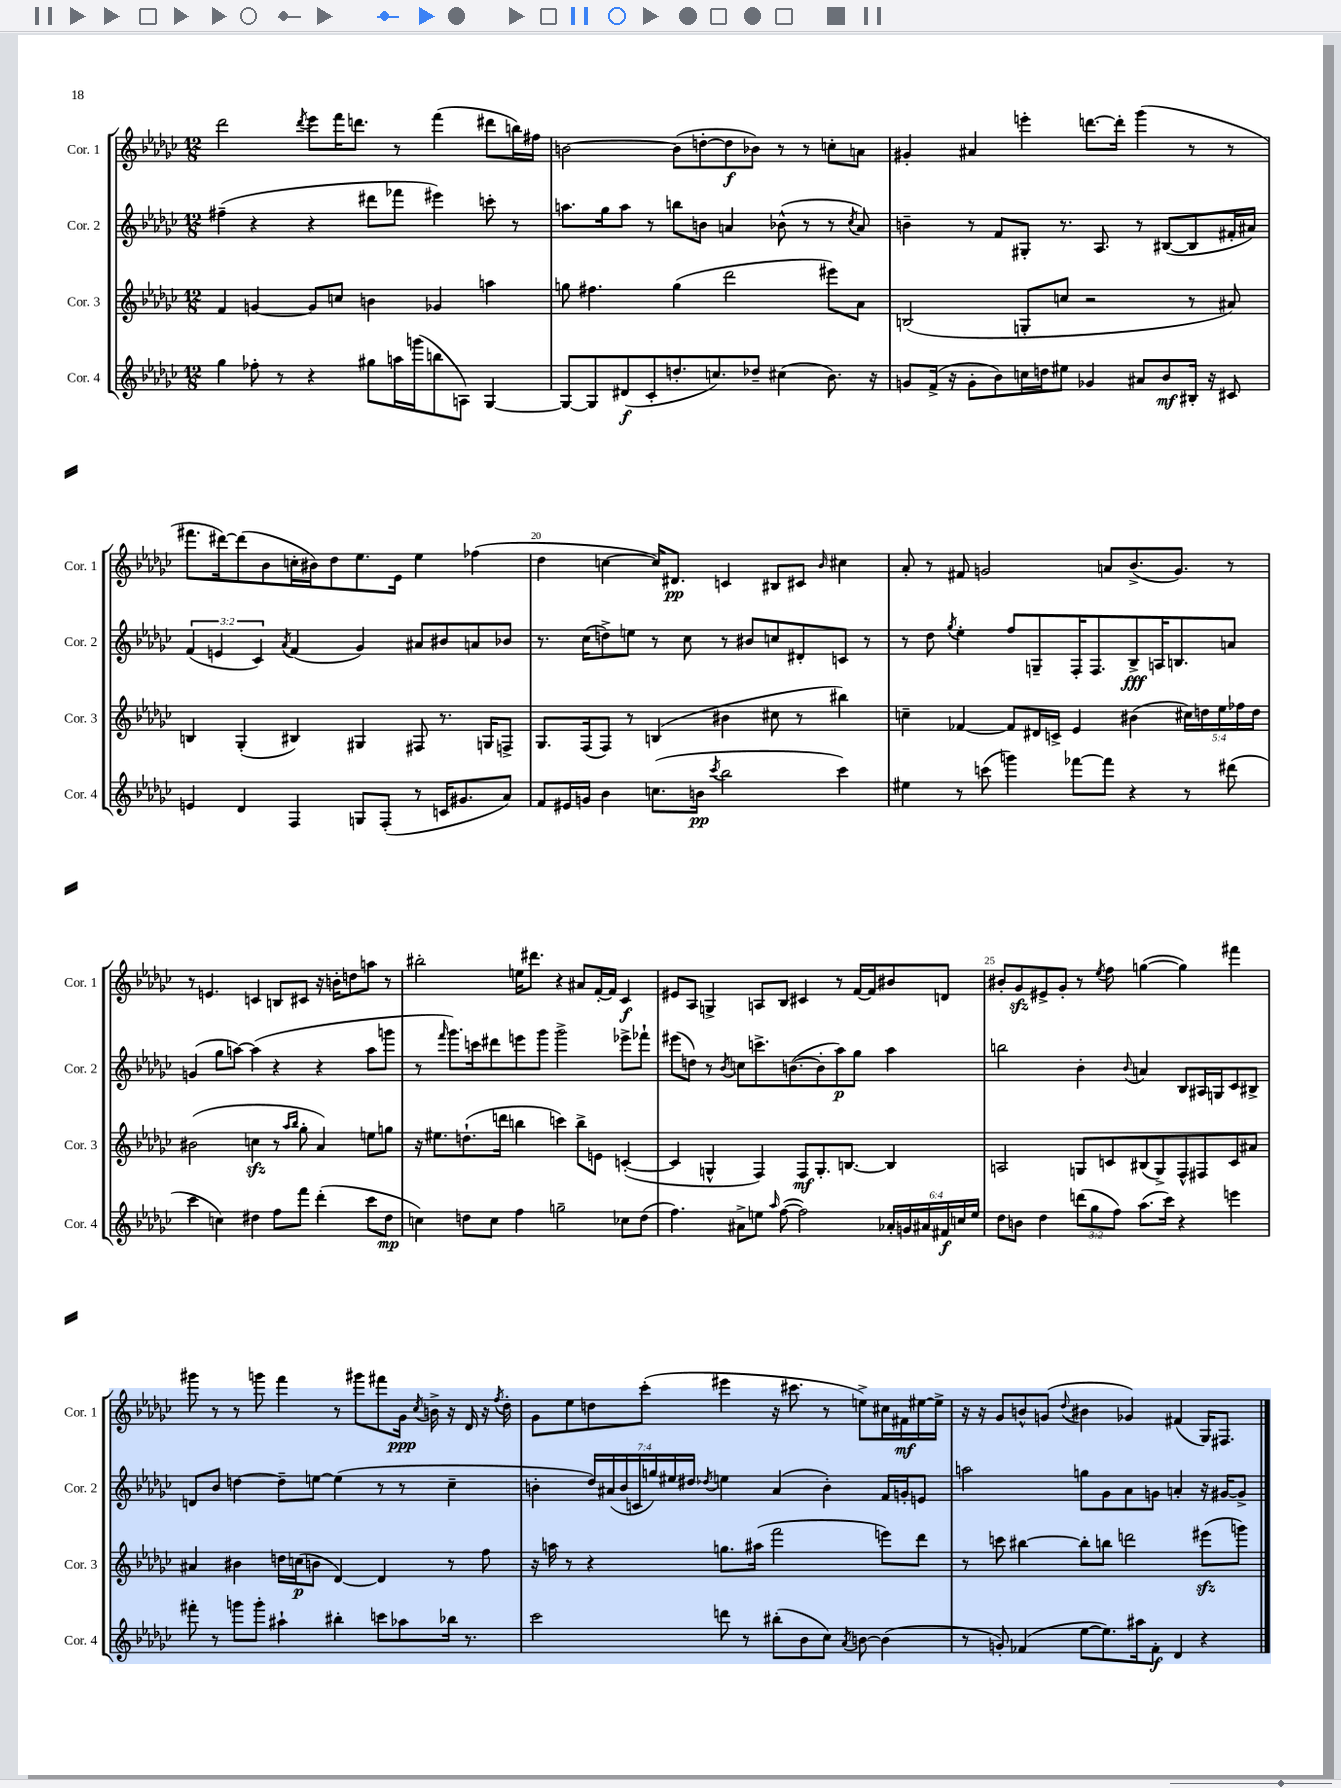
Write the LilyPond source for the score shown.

<<
\new StaffGroup <<
\new Staff = "s0" \with { instrumentName = "Cor. 1" shortInstrumentName = "Cor. 1" } {
    \clef treble \key ges \major \numericTimeSignature \time 12/8
    \autoBeamOff des'''2 \acciaccatura { des'''8 } ees'''8[ f'''16 d'''8.] r8 f'''4( dis'''8[ b''16) fis''16] |
    b'2~ b'8[( d''8~-. d''8\f bes'8]) r8 r8 c''8[-. a'8] |
    gis'4-. ais'4 e'''4-. d'''8.[~ d'''16]-. ges'''4( r8 r8 |
    fis'''8.[ dis'''16~) dis'''8( bes'8 c''16-. bis'16) des''8 ees''8. ees'16] ees''4 fes''4( |
    des''4 c''4~ c''16[) dis'8.]\pp c'4 bis8[ cis'8] \grace { bes'16 } cis''4 |
    aes'8-. r8 fis'8 g'2 a'8[ bes'8.->( g'8.]) r8 |
    r8 e'4. c'4 b8[ cis'8] r16 b'16[-. d''8 a''8] r8 |
    bis''2-. e''16[ dis'''8.] r4 ais'8[ f'16~-. f'16] ces'4\f |
    eis'8[ aes8] g4-> a8[ bes8] cis'4 r8 f'16[~ f'16 bis'8 d'8] |
    bis'8[-. ges'8\sfz eis'8-> ges'8]-. r8 \acciaccatura { ees''8 } f''8 g''4~( g''4) fis'''4 |
    gis'''8 r8 r8 g'''8 f'''4 r8 gis'''8[ fis'''8 ges'16]\ppp \acciaccatura { ces''8 } b'16-> r16 des'16 r16 \acciaccatura { f''8 } des''16-. |
    ges'8[ ees''8 d''8 ces'''8]-.( eis'''4 r16 cis'''8. r8 e''8[->) cis''16 fis'16\mf eis''16~ eis''16]-> |
    r16 r16 ges'8[ b'8-^ g'8]( \appoggiatura { des''8 } bis'4 ges'4) fis'4( ges16[) fis8.] \bar "|." |
}
\new Staff = "s1" \with { instrumentName = "Cor. 2" shortInstrumentName = "Cor. 2" } {
    \clef treble \key ges \major \numericTimeSignature \time 12/8 \override Staff.TupletNumber.text = #tuplet-number::calc-fraction-text
    \autoBeamOff fis''4--( r4 r4 dis'''8[ fes'''8] eis'''4) c'''8-. r8 |
    a''8.[ ges''16 a''8] r8 b''8[ b'8] a'4 bes'8-^( r8 r8 \acciaccatura { ces''8 } a'8) |
    b'4-- r8 f'8[ gis8]-. r8. aes8. r8 bis8[~( bis8 fis'16-. ais'16]) |
    \tuplet 3/2 { f'4( e'4 ces'4) } \acciaccatura { aes'8 } f'4( ges'4) ais'8[ bis'8 a'8 bes'8] |
    r8. ces''16[( d''8->) e''8] r8 ces''8 r8 bis'8[ c''8 dis'8-. c'8] r8 |
    r8 des''8 \acciaccatura { ges''8 } ees''4-. f''8[ g8-- f16-. f8. bes8->\fff a16 b8. a'8] |
    g'4( ges''8[ a''8]~) a''4( r4 r4 a''8[ g'''8] |
    r8 \grace { f'''16 } ges'''8.[) c'''16 dis'''8 e'''8 ges'''8] ges'''2-> ees'''8[-> fes'''8]-! |
    eis'''8[( d''8]) r8 \acciaccatura { bes'8 } c''8[ c'''8.-> b'8.~( b'8-. aes''8\p) ges''8] aes''4 |
    b''2 bes'4-. \appoggiatura { bes'8 } a'4 bes8[ ais16 g16 ces'8 bis8]-> |
    d'8[ bes'8] d''4~ d''8[-- e''8]~ e''4( r8 r8 ces''4-- |
    b'4-. \tuplet 7/4 { des''16[) ais'16( b'16 c'16 g''16) eis''16 dis''16] } \acciaccatura { des''8 } e''4 ais'4( b'4-.) f'16[ g'16-. e'8] |
    a''2 g''8[ ges'8 aes'8 g'8] a'4-. r16 gis'16[~ gis'8]-> \bar "|." |
}
\new Staff = "s2" \with { instrumentName = "Cor. 3" shortInstrumentName = "Cor. 3" } {
    \clef treble \key ges \major \numericTimeSignature \time 12/8 \override Staff.TupletNumber.text = #tuplet-number::calc-fraction-text
    \autoBeamOff f'4 g'4~ g'8[ c''8] b'4 ges'4 a''4 |
    g''8 fis''4. g''4( des'''2 eis'''8[) aes'8] |
    b2( g8[-. c''8] r2 r8 ais'8) |
    b4 ges4-.( bis4) gis4 fis8 r8. g16[ f8]-> |
    ges8.[ f16( f8]) r8 b4( bis'4 cis''8 r8 bis''4) |
    c''4-- fes'4~ fes'8[ dis'16 c'16]-> ees'4 bis'4( \tuplet 5/4 { cis''16[) d''16 ees''16 fes''16 d''16] } |
    bis'2( c''4\sfz r8 \grace { aes''16[ bes''16] } ges''8-. aes'4) e''8[ g''8] |
    r16 eis''8.[ d''8.-!( d'''16] b''4 c'''4) b''8[-> e'8] c'4~-.( |
    c'4 g4-^ f4) f8[\mf g8.-. b8.]~ b4 |
    a2 g8[ c'8 bis8( g8->) f8-^ fis8 c'8 ais'8] |
    ais'4 bis'4 d''16[ c''16\p( b'8] des'4~) des'4 r8 f''8 |
    r16 a''16 r8 r4 g''8.[ ais''16]( f'''2 e'''8[) des'''8] |
    r8 c'''8 bis''4~ bis''8[-. b''8] d'''2 eis'''8[\sfz( g'''8]) \bar "|." |
}
\new Staff = "s3" \with { instrumentName = "Cor. 4" shortInstrumentName = "Cor. 4" } {
    \clef treble \key ges \major \numericTimeSignature \time 12/8 \override Staff.TupletNumber.text = #tuplet-number::calc-fraction-text
    \autoBeamOff ges''4 fes''8-. r8 r4 gis''8[ a''16 g'''16( b''8 a8]) ges4~ |
    ges8[~ ges8 dis'8\f( ces'8-. d''8.-. c''8.) des''8]-- cis''4( bes'8.) r16 |
    g'8[ f'16]->( r16 g'8[-. bes'8) c''16 d''16 eis''8] ges'4 ais'8[ bes'8\mf bis16]-. r16 cis'8 |
    e'4 des'4 f4 g8[ f8]-.( r8 c'16[ gis'8. aes'8]) |
    f'8[ eis'16 g'16] bes'4 c''8.[( b'16]\pp \acciaccatura { ces'''8 } bes''2 ces'''4) |
    eis''4 r8 c'''8( g'''4) fes'''8[~ fes'''8] r4 r8 dis'''8( |
    ces'''4 c''4) dis''4 f''8[ f'''8] des'''4-.( ces'''8[ dis''8]\mp |
    c''4) d''8[ c''8] f''4 g''2-- ces''8[ d''8]( |
    f''4.) ais'8[-> e''8] \grace { aes''16 } f''8~( f''2) \tuplet 6/4 { aes'16[-. g'16 ais'16 fis'16\f c''16 e''16] } |
    des''8[ b'8] des''4 \tuplet 3/2 { d'''8[( ges''8 f''8]) } aes''8.[( ces'''16]) r4 e'''4 |
    fis'''8-. r8 g'''8[ g'''8]-. ais''4-! bis''4-. c'''8[ aes''8 bes''16] r8. |
    ces'''2 d'''8 r8 bis''8[-.( bes'8 ces''8]) \acciaccatura { aes'8 } b'8~ b'4( |
    r8 g'8-.) fes'4( ees''8[~ ees''8.) ais''16 fes'8]-.\f des'4 r4 \bar "|." |
}
>>
>>
\layout { \context { \Score currentBarNumber = #16 \override BarNumber.break-visibility = ##(#f #t #t) barNumberVisibility = #(every-nth-bar-number-visible 5) } }
